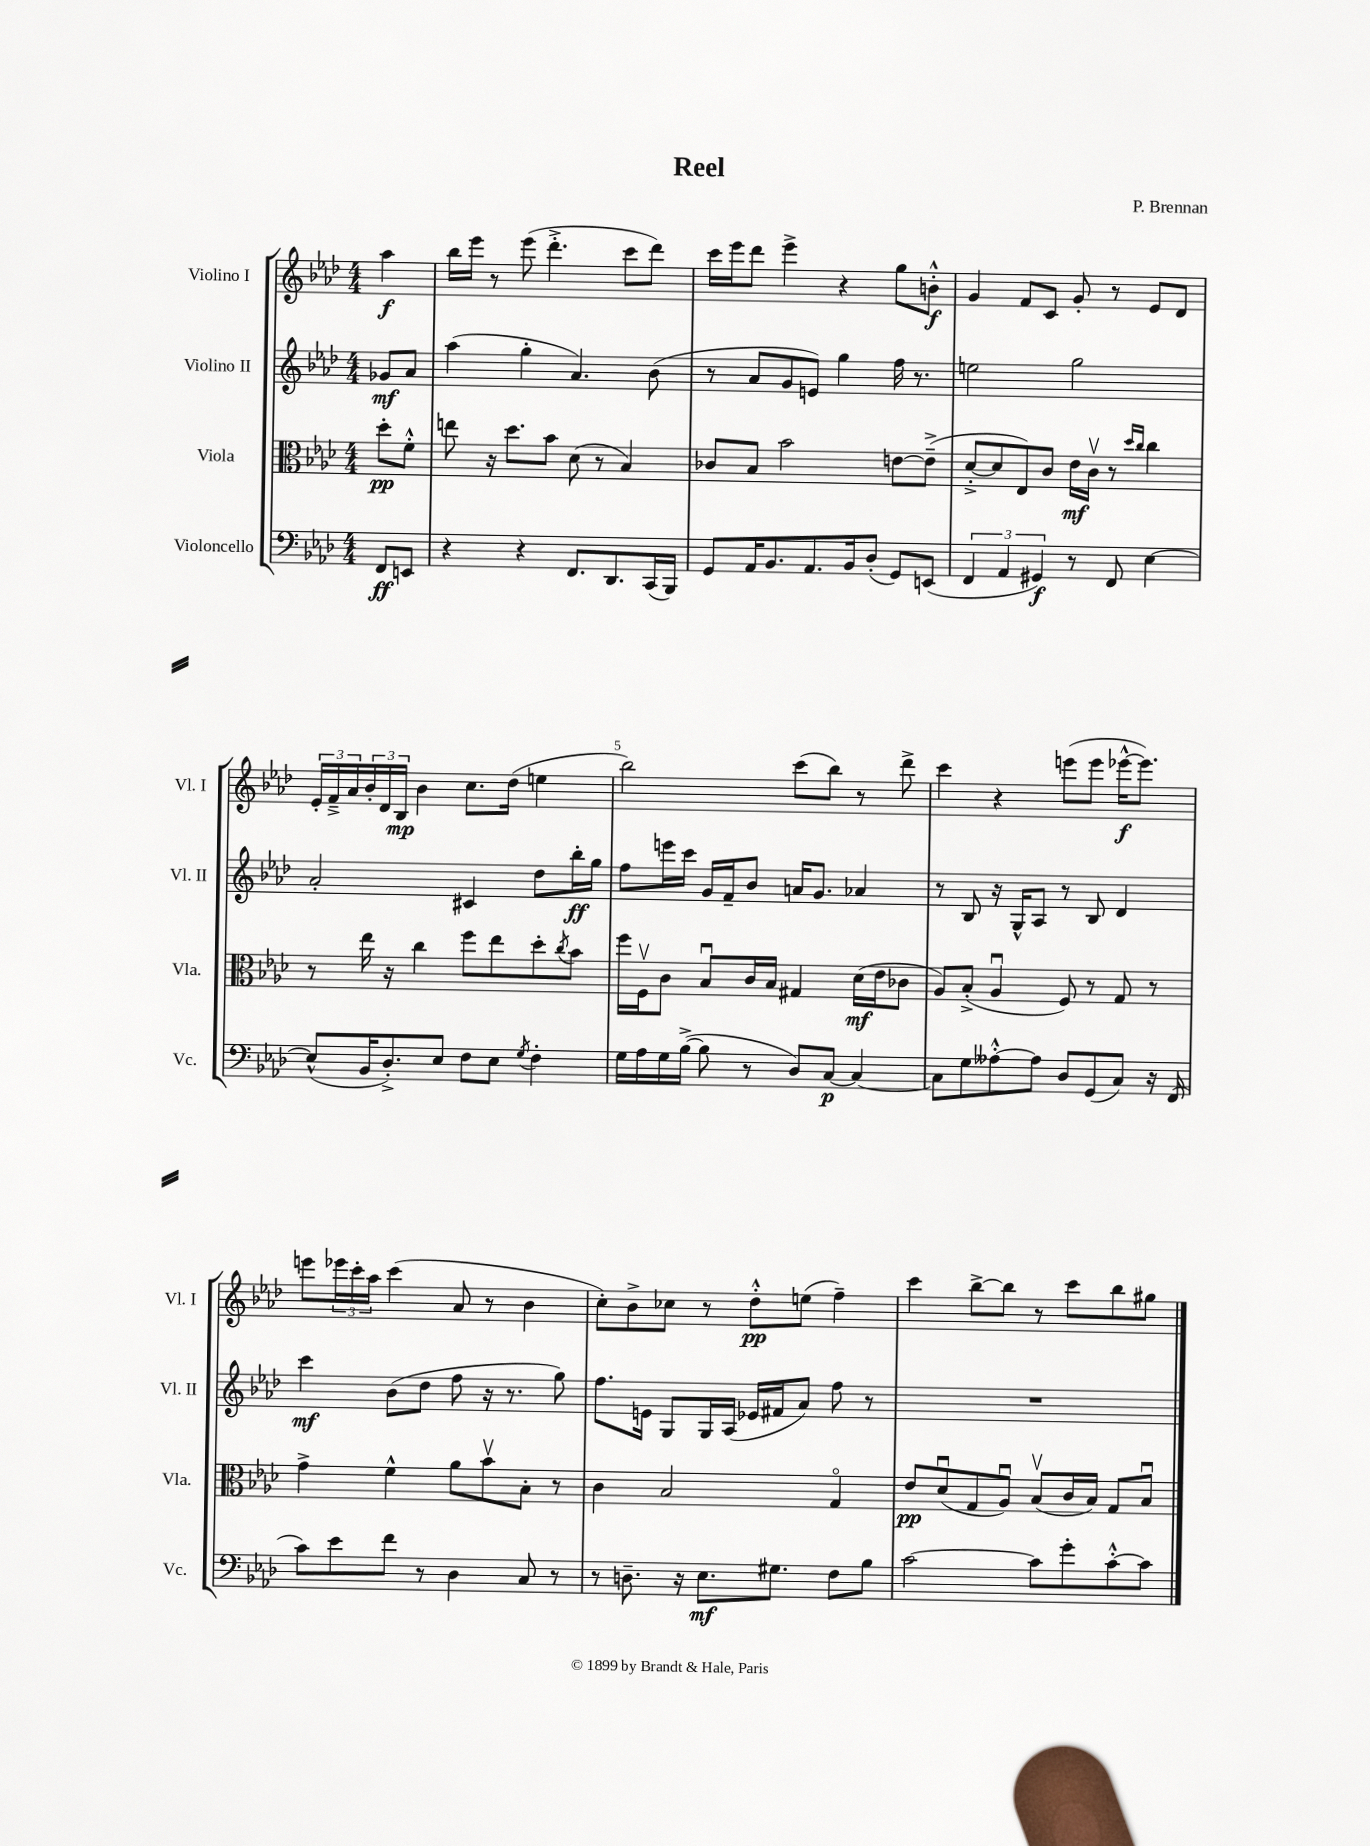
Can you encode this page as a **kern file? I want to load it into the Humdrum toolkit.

**kern	**dynam	**kern	**dynam	**kern	**dynam	**kern	**dynam
*part4	*part4	*part3	*part3	*part2	*part2	*part1	*part1
*staff4	*staff4	*staff3	*staff3	*staff2	*staff2	*staff1	*staff1
*I"Violoncello	*	*I"Viola	*	*I"Violino II	*	*I"Violino I	*
*I'Vc.	*	*I'Vla.	*	*I'Vl. II	*	*I'Vl. I	*
*clefF4	*	*clefC3	*	*clefG2	*	*clefG2	*
*k[b-e-a-d-]	*	*k[b-e-a-d-]	*	*k[b-e-a-d-]	*	*k[b-e-a-d-]	*
*M4/4	*	*M4/4	*	*M4/4	*	*M4/4	*
=	=	=	=	=	=	=	=
8FF/L	ff	8dd-'\L	pp	8g-X/L	mf	4aa-\	f
8EEn/J	.	8f'^^\J	.	8a-/J	.	.	.
=1	=1	=1	=1	=1	=1	=1	=1
4r	.	8een\	.	(4aa-\	.	16bb-\LL	.
.	.	.	.	.	.	16eee-\JJ	.
.	.	16r	.	.	.	8r	.
.	.	8.dd-\L	.	.	.	.	.
4r	.	.	.	4gg'\	.	(8eee-\	.
.	.	8b-\J	.	.	.	4.ddd-'^\	.
8.FF/L	.	(8d-\	.	4.a-/)	.	.	.
.	.	8r	.	.	.	.	.
8.DD-/	.	.	.	.	.	.	.
.	.	4B-/)	.	.	.	8ccc\L	.
(16CC/L	.	.	.	(8b-\	.	8ddd-\J)	.
16BBB-/JJ)	.	.	.	.	.	.	.
=2	=2	=2	=2	=2	=2	=2	=2
8GG/L	.	8c-X/L	.	8r	.	16ccc\LL	.
.	.	.	.	.	.	16eee-\J	.
16AA-/K	.	8B-/J	.	8a-/L	.	8ddd-\J	.
8.BB-/	.	.	.	.	.	.	.
.	.	2b-\	.	8g/	.	4eee-^\	.
8.AA-/	.	.	.	8en/J)	.	.	.
.	.	.	.	4gg\	.	4r	.
16BB-/k	.	.	.	.	.	.	.
(8D-'/J	.	.	.	.	.	.	.
8GG/L)	.	[8en\L	.	16ff\	.	8gg\L	.
.	.	.	.	8.r	.	.	.
(8EEn/J	.	(8e~^\J]	.	.	.	8bn'^^\J	f
=3	=3	=3	=3	=3	=3	=3	=3
6FF/	.	[8d-'^/L	.	2een\	.	4g/	.
.	.	8d-/]	.	.	.	.	.
6AA-/	.	.	.	.	.	.	.
.	.	8E-/)	.	.	.	8f/L	.
6GG#X/)	f	.	.	.	.	.	.
.	.	8c/J	.	.	.	8c/J	.
8r	.	16e-\LL	mf	2gg\	.	8g'/	.
.	.	16cv\JJ	.	.	.	.	.
8FF/	.	8r	.	.	.	8r	.
.	.	16qqdd-/LL	.	.	.	.	.
.	.	16qqcc/JJ	.	.	.	.	.
[4E-\	.	4cc\	.	.	.	8e-/L	.
.	.	.	.	.	.	8d-/J	.
!!LO:LB:g=z
=4	=4	=4	=4	=4	=4	=4	=4
(8E-^^/L]	.	8r	.	2a-'/	.	24e-'/LL	.
.	.	.	.	.	.	24f~^/	.
.	.	.	.	.	.	24a-/	.
16BB-/K	.	16ee-\	.	.	.	24b-'/	.
.	.	.	.	.	.	24d-/	.
8.D-'^/)	.	16r	.	.	.	.	.
.	.	.	.	.	.	24B-/JJ	mp
.	.	4cc\	.	.	.	4b-\	.
8E-/J	.	.	.	.	.	.	.
8F\L	.	8ff\L	.	4c#X/	.	8.cc\L	.
8E-\J	.	8ee-\	.	.	.	.	.
.	.	.	.	.	.	(16dd-\Jk	.
8qG/	.	.	.	.	.	.	.
4F'\	.	8dd-'\	.	8dd-\L	.	4een\	.
.	.	8qcc/	.	.	.	.	.
.	.	8b-\J	.	16bb-'\L	ff	.	.
.	.	.	.	16gg\JJ	.	.	.
=5	=5	=5	=5	=5	=5	=5	=5
16G\LL	.	16ff\LL	.	8ff\L	.	2bb-\)	.
16A-\	.	16Fv\J	.	.	.	.	.
16G\	.	8c\J	.	16eeen\L	.	.	.
([16B-^\JJ	.	.	.	16ccc\JJ	.	.	.
8B-\]	.	8B-u/L	.	16g/LL	.	.	.
.	.	.	.	16f~/J	.	.	.
8r	.	16c/L	.	8b-/J	.	.	.
.	.	16B-/JJ	.	.	.	.	.
8D-/L)	.	4G#X/	.	16an/KL	.	(8ccc\L	.
.	.	.	.	8.g/J	.	.	.
[8C/J	p	.	.	.	.	8bb-\J)	.
4C/_	.	(16d-\LL	mf	4a-X/	.	8r	.
.	.	16e-\J	.	.	.	.	.
.	.	8c-X\J	.	.	.	8ddd-^\	.
=6	=6	=6	=6	=6	=6	=6	=6
8C\L]	.	8A-/L)	.	8r	.	4ccc\	.
8G\	.	(8B-'^/J	.	8B-/	.	.	.
[8A--X'^^\	.	4A-u/	.	16r	.	4r	.
.	.	.	.	16G^^/KL	.	.	.
8A--\J]	.	.	.	8A-/J	.	.	.
8D-/L	.	8F/)	.	8r	.	(8eeen\L	.
(8GG/	.	8r	.	8B-/	.	8eee\J	.
8C/J)	.	8G/	.	4d-/	.	[16eee-X^^\KL	f
.	.	.	.	.	.	8.eee-\J])	.
16r	.	8r	.	.	.	.	.
(16FF/	.	.	.	.	.	.	.
!!LO:LB:g=z
=7	=7	=7	=7	=7	=7	=7	=7
8c\L)	.	4g^\	.	4ccc\	mf	8eeen\L	.
8e-\	.	.	.	.	.	24eee-X\L	.
.	.	.	.	.	.	24ccc'\	.
.	.	.	.	.	.	24aa-\JJ	.
8f\J	.	4f^^\	.	(8b-\L	.	(4ccc\	.
8r	.	.	.	8dd-\J	.	.	.
4D-\	.	8a-\L	.	8ff\	.	8a-/	.
.	.	8b-v\	.	16r	.	8r	.
.	.	.	.	8.r	.	.	.
8C/	.	8B-'\J	.	.	.	4b-\	.
8r	.	8r	.	8gg\)	.	.	.
=8	=8	=8	=8	=8	=8	=8	=8
8r	.	4c\	.	8.ff\L	.	8cc'\L)	.
8.Dn~\	.	.	.	.	.	8b-^\	.
.	.	.	.	16en\Jk	.	.	.
.	.	2B-/	.	8G/L	.	8cc-X\J	.
16r	.	.	.	.	.	.	.
8.E-\L	mf	.	.	16G/L	.	8r	.
.	.	.	.	(16A-/JJ	.	.	.
.	.	.	.	16e-X/LL	.	8dd-'^^\L	pp
8.G#X\J	.	.	.	16f#X/J	.	.	.
.	.	.	.	8a-/J)	.	(8een\J	.
8F\L	.	4G/	.	8ff\	.	4ff~\)	.
8B-\J	.	.	.	8r	.	.	.
=9	=9	=9	=9	=9	=9	=9	=9
[2c\	.	8e-/L	pp	1r	.	4ccc\	.
.	.	(8d-u/	.	.	.	.	.
.	.	8G/	.	.	.	[8bb-^\L	.
.	.	8A-u/J)	.	.	.	8bb-\J]	.
8c\L]	.	(8B-v/L	.	.	.	8r	.
8g'\	.	16c/L	.	.	.	8ccc\L	.
.	.	16B-/JJ)	.	.	.	.	.
[8c'^^\	.	8G/L	.	.	.	8bb-\	.
8c\J]	.	8B-u/J	.	.	.	8gg#X\J	.
==	==	==	==	==	==	==	==
*-	*-	*-	*-	*-	*-	*-	*-
